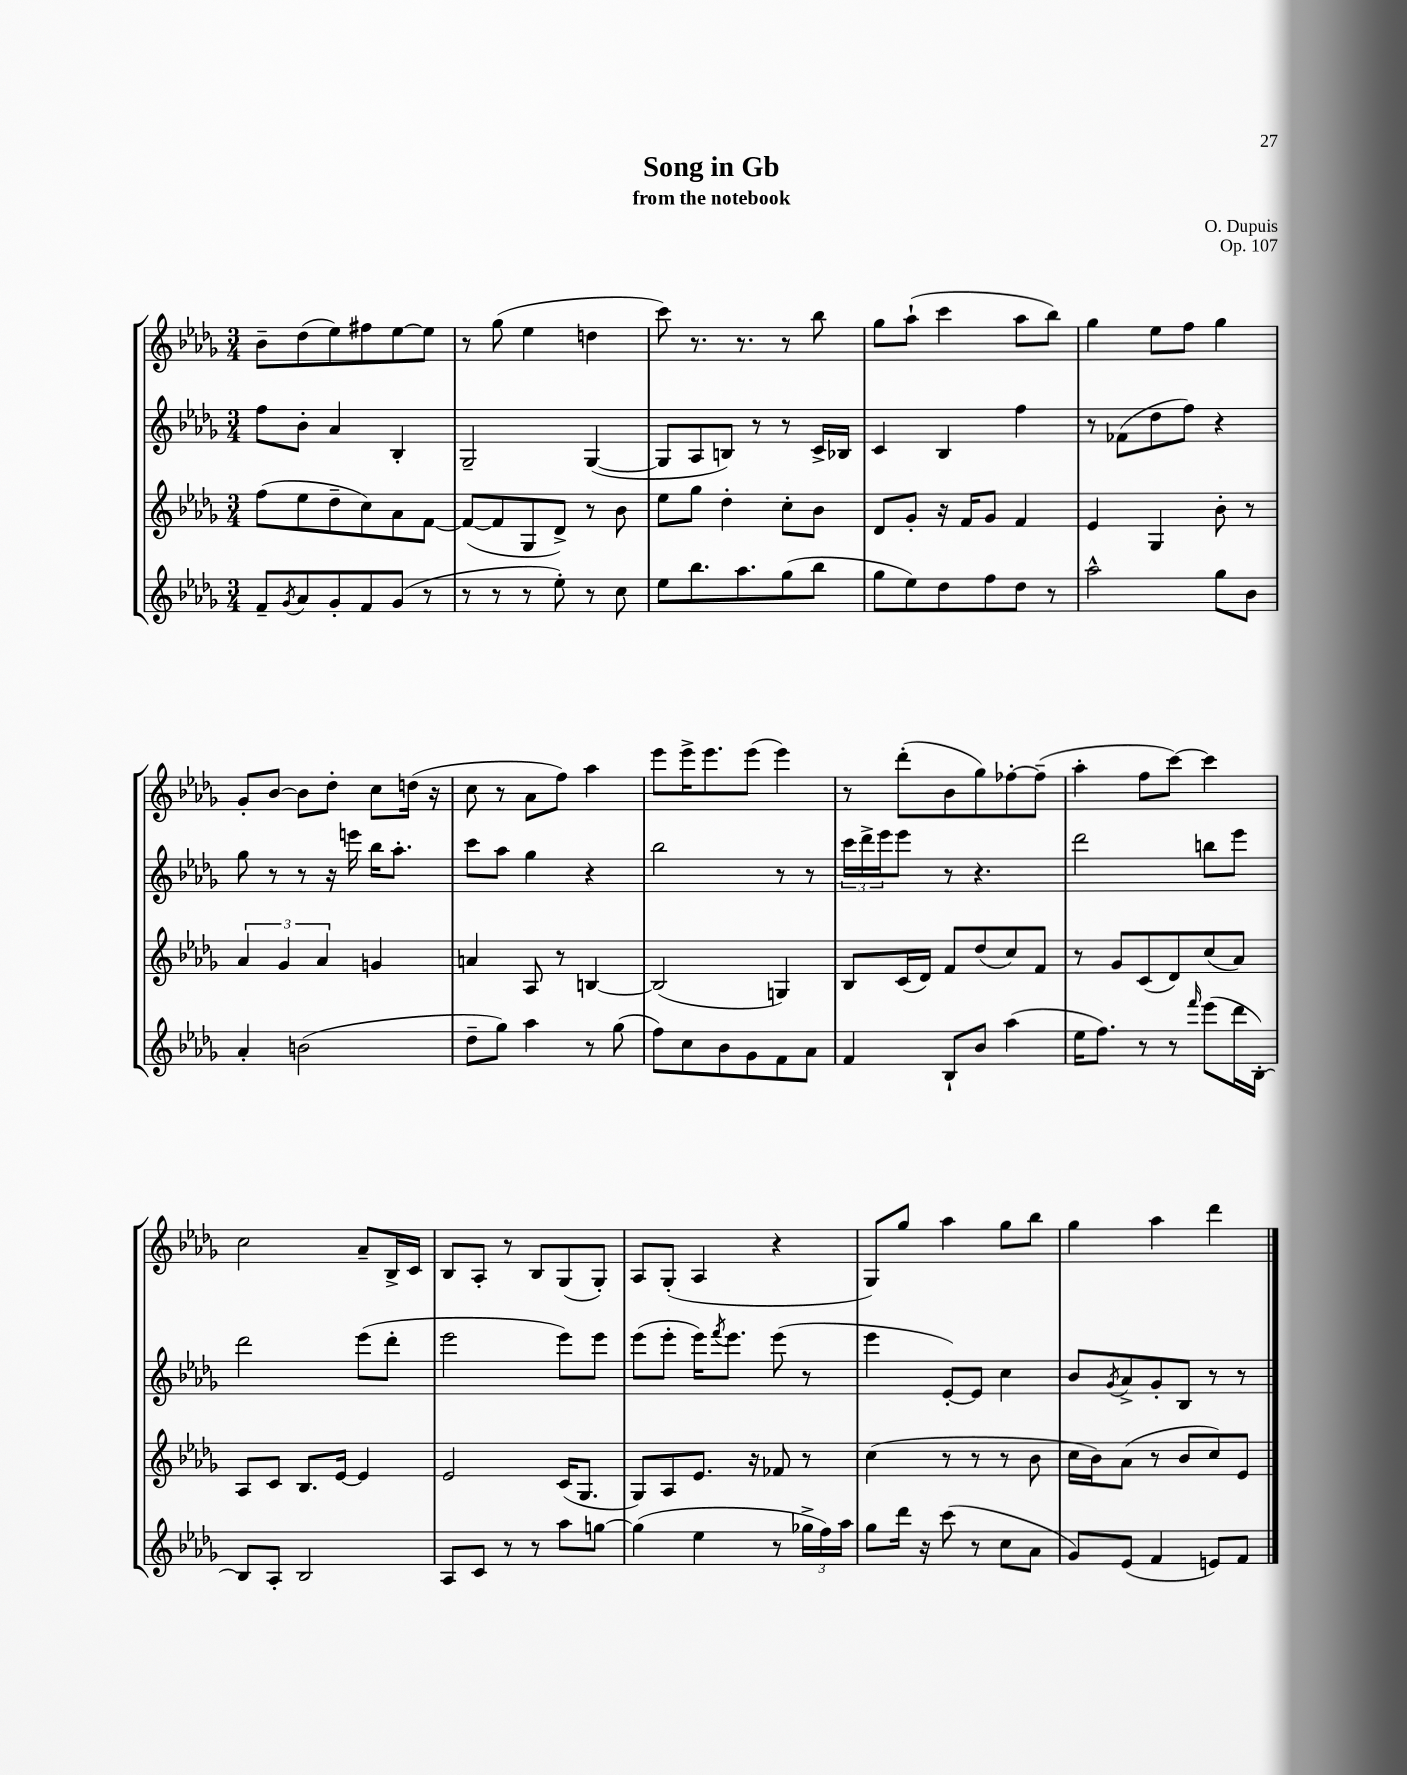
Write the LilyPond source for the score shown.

\header { title = "Song in Gb" composer = "O. Dupuis" subtitle = "from the notebook" opus = "Op. 107" }
<<
\new StaffGroup <<
\new Staff = "s0" {
    \clef treble \key des \major \numericTimeSignature \time 3/4
    bes'8-- des''8( ees''8) fis''8 ees''8~ ees''8 |
    r8 ges''8( ees''4 d''4 |
    c'''8) r8. r8. r8 bes''8 |
    ges''8 aes''8-!( c'''4 aes''8 bes''8) |
    ges''4 ees''8 f''8 ges''4 |
    ges'8-. bes'8~ bes'8 des''8-. c''8 d''16( r16 |
    c''8 r8 aes'8 f''8) aes''4 |
    ees'''8 ees'''16-> ees'''8. ees'''8( ees'''4) |
    r8 des'''8-.( bes'8 ges''8) fes''8~-. fes''8--( |
    aes''4-. f''8 c'''8~) c'''4 |
    c''2 aes'8-- bes16-> c'16 |
    bes8 aes8-. r8 bes8 ges8( ges8-.) |
    aes8 ges8-.( aes4 r4 |
    ges8) ges''8 aes''4 ges''8 bes''8 |
    ges''4 aes''4 des'''4 \bar "|." |
}
\new Staff = "s1" {
    \clef treble \key des \major \numericTimeSignature \time 3/4
    f''8 bes'8-. aes'4 bes4-. |
    ges2-- ges4~( |
    ges8 aes8 b8) r8 r8 c'16-> bes16 |
    c'4 bes4 f''4 |
    r8 fes'8( des''8 f''8) r4 |
    ges''8 r8 r8 r16 e'''16 bes''16 aes''8.-. |
    c'''8 aes''8 ges''4 r4 |
    bes''2 r8 r8 |
    \tuplet 3/2 { c'''16 des'''16-> ees'''16 } ees'''8 r8 r4. |
    des'''2 b''8 ees'''8 |
    des'''2 ees'''8( des'''8-. |
    ees'''2 ees'''8) ees'''8 |
    ees'''8( ees'''8-. ees'''16) \acciaccatura { f'''8 } ees'''8. ees'''8( r8 |
    ees'''4 ees'8~-.) ees'8 c''4 |
    bes'8 \acciaccatura { ges'8 } aes'8-> ges'8-. bes8 r8 r8 \bar "|." |
}
\new Staff = "s2" {
    \clef treble \key des \major \numericTimeSignature \time 3/4
    f''8( ees''8 des''8-- c''8) aes'8 f'8~ |
    f'8~( f'8 ges8 des'8->) r8 bes'8 |
    ees''8 ges''8 des''4-. c''8-. bes'8 |
    des'8 ges'8-. r16 f'16 ges'8 f'4 |
    ees'4 ges4 bes'8-. r8 |
    \tuplet 3/2 { aes'4 ges'4 aes'4 } g'4 |
    a'4 aes8 r8 b4~ |
    b2( g4) |
    bes8 c'16( des'16) f'8 des''8( c''8) f'8 |
    r8 ges'8 c'8( des'8) c''8( aes'8) |
    aes8 c'8 bes8. ees'16~ ees'4 |
    ees'2 c'16( ges8. |
    ges8) aes8 ees'8. r16 fes'8 r8 |
    c''4( r8 r8 r8 bes'8 |
    c''16 bes'16) aes'8( r8 bes'8 c''8) ees'8 \bar "|." |
}
\new Staff = "s3" {
    \clef treble \key des \major \numericTimeSignature \time 3/4
    f'8-- \acciaccatura { ges'8 } aes'8 ges'8-. f'8 ges'8( r8 |
    r8 r8 r8 ees''8-.) r8 c''8 |
    ees''8 bes''8. aes''8. ges''8( bes''8 |
    ges''8 ees''8) des''8 f''8 des''8 r8 |
    aes''2-^ ges''8 bes'8 |
    aes'4-. b'2( |
    des''8-- ges''8) aes''4 r8 ges''8( |
    f''8) c''8 bes'8 ges'8 f'8 aes'8 |
    f'4 bes8-! bes'8 aes''4( |
    ees''16 f''8.) r8 r8 \grace { f'''16 } ees'''8( des'''16 bes16~-.) |
    bes8 aes8-. bes2 |
    aes8 c'8 r8 r8 aes''8 g''8~ |
    g''4( ees''4 r8 \tuplet 3/2 { ges''16-> f''16) aes''16 } |
    ges''8 des'''16 r16 c'''8( r8 c''8 aes'8 |
    ges'8) ees'8( f'4 e'8) f'8 \bar "|." |
}
>>
>>
\layout { \context { \Score \remove "Bar_number_engraver" } }
